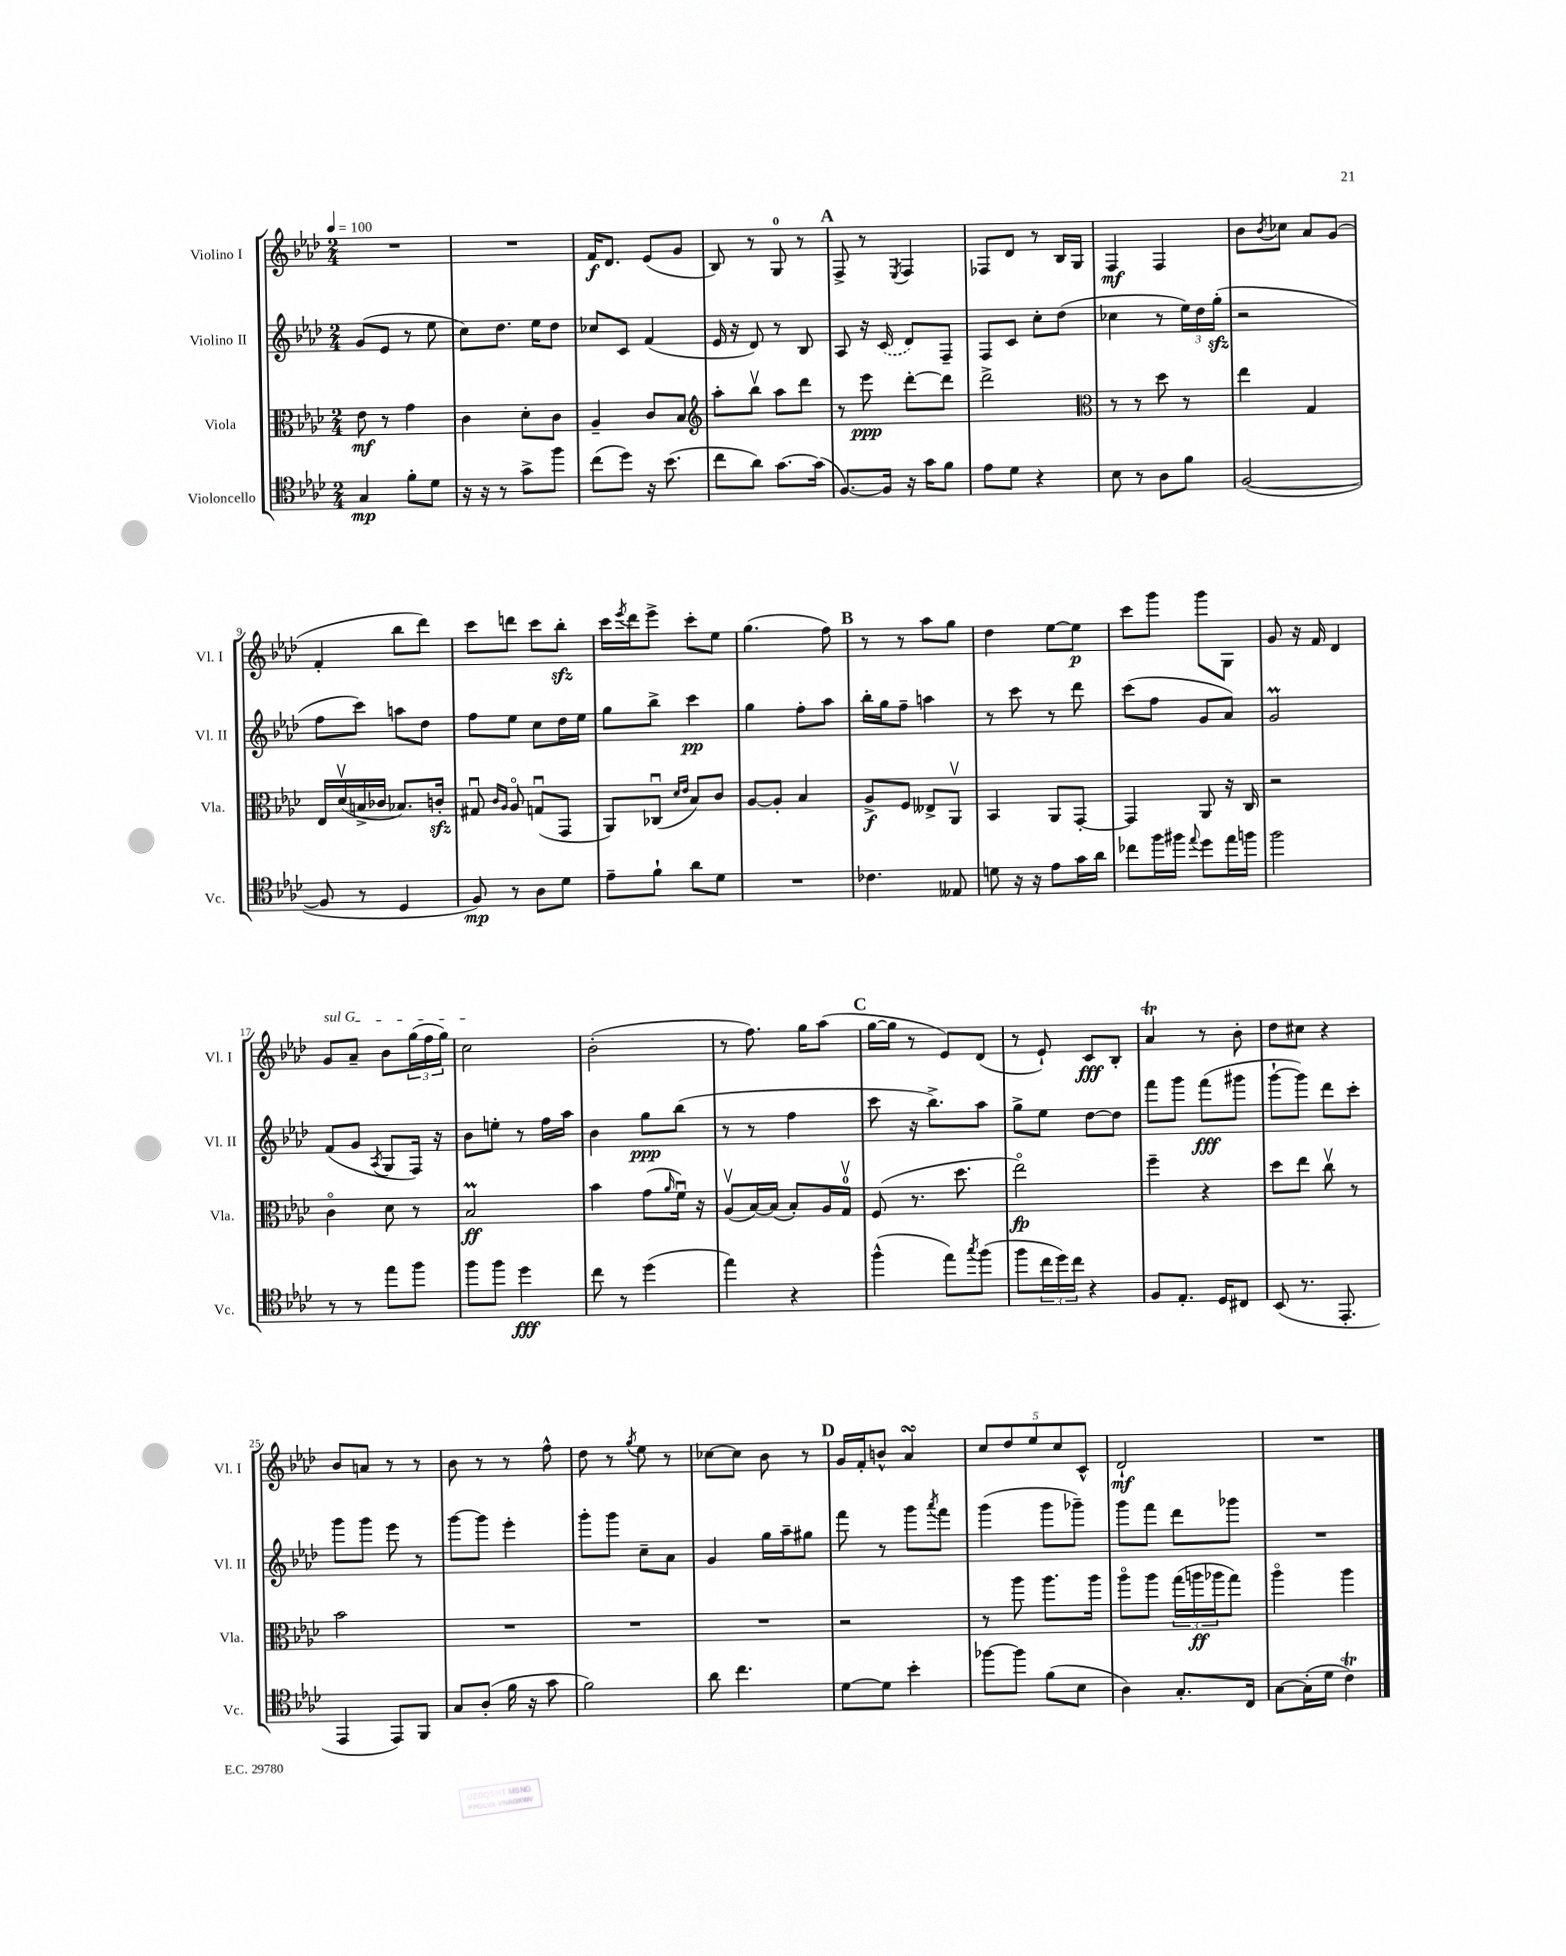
<<
\new StaffGroup <<
\new Staff = "s0" \with { instrumentName = "Violino I" shortInstrumentName = "Vl. I" } {
    \clef treble \key aes \major \numericTimeSignature \time 2/4 \tempo 4 = 100
    R2 |
    R2 |
    f'16\f des'8. ees'8( g'8 |
    bes8) r8 g8-0 r8 |
    \mark \markup { \bold "A" } f8-> r8 \acciaccatura { ees8 } f4 |
    fes8 des'8 r8 bes16 g16 |
    f4\mf f4 |
    bes'8 \acciaccatura { bes'8 } ces''8 aes'8 g'8( |
    f'4-. bes''8 des'''8) |
    c'''8 d'''8 c'''8 bes''8-.\sfz |
    c'''16 \acciaccatura { ees'''8 } des'''16 ees'''8-> c'''8-. ees''8 |
    g''4.( f''8) |
    \mark \markup { \bold "B" } r8 r8 aes''8 g''8 |
    des''4 ees''8~ ees''8\p |
    c'''8 g'''8 g'''8 g8 |
    g'8 r16 f'16 des'4 |
    \once \override TextSpanner.bound-details.left.text = \markup { \italic "sul G" } g'8\startTextSpan aes'8-- bes'8 \tuplet 3/2 { g''16( f''16 g''16) } |
    c''2\stopTextSpan |
    bes'2-.( |
    r8 f''8.) g''16 aes''8( |
    \mark \markup { \bold "C" } g''16~ g''16 r8 ees'8) des'8( |
    r8 ees'8-!) c'8\fff bes8-. |
    aes'4\trill r8 bes'8-. |
    des''8 cis''8 r4 |
    bes'8 a'8 r8 r8 |
    bes'8 r8 r8 f''8-^ |
    des''8 r8 \acciaccatura { g''8 } ees''8 r8 |
    ces''8~ ces''8 bes'8 r8 |
    \mark \markup { \bold "D" } g'16 f'16-. b'8-^ aes'4\turn |
    \tuplet 5/4 { c''8 des''8 ees''8 c''8 c'8-^ } |
    des'2-!\mf |
    R2 \bar "|." |
}
\new Staff = "s1" \with { instrumentName = "Violino II" shortInstrumentName = "Vl. II" } {
    \clef treble \key aes \major \numericTimeSignature \time 2/4
    g'8( ees'8 r8 ees''8 |
    c''8) des''8. ees''16 des''8 |
    ces''8 c'8 f'4( |
    ees'16 r16 des'8) r8 bes8 |
    \mark \markup { \bold "A" } aes8 r16 \once \slurDashed c'16( des'8) f8-- |
    f8 c'8 c''8-. des''8( |
    ces''4 r8 \tuplet 3/2 { ees''16) des''16 g''16-.\sfz( } |
    r2 |
    f''8 c'''8) a''8 des''8 |
    f''8 ees''8 c''8 des''16 ees''16 |
    g''8 bes''8-> c'''4\pp |
    g''4 f''8-. aes''8 |
    \mark \markup { \bold "B" } bes''16-. g''16 f''8-- a''4 |
    r8 c'''8 r8 des'''8 |
    c'''8( f''8 g'8 aes'8) |
    g'2\prall |
    f'8( g'8 \acciaccatura { aes8 } g8 f16) r16 |
    bes'8 e''8-. r8 f''16 aes''16 |
    bes'4 g''8\ppp bes''8( |
    r8 r8 f''4 |
    \mark \markup { \bold "C" } c'''8 r16 bes''8.->) aes''8 |
    g''8-> ees''8 des''8~ des''8 |
    f'''8 g'''8 f'''8\fff( gis'''8 |
    g'''8~-! g'''8) des'''8 c'''8-. |
    g'''8 g'''8 ees'''8 r8 |
    g'''8~ g'''8 ees'''4-. |
    g'''8-. g'''8 c''8-- aes'8 |
    g'4 g''16 aes''16-- gis''8 |
    \mark \markup { \bold "D" } f'''8 r8 g'''8 \acciaccatura { aes'''8 } f'''8 |
    g'''4( g'''8 ges'''8--) |
    g'''8 f'''8 des'''8 ges'''8 |
    R2 \bar "|." |
}
\new Staff = "s2" \with { instrumentName = "Viola" shortInstrumentName = "Vla." } {
    \clef alto \key aes \major \numericTimeSignature \time 2/4
    ees'8\mf r8 g'4 |
    c'4 des'8-. c'8 |
    aes4-- c'8 bes8 |
    \clef treble aes''8-. bes''8\upbow aes''8 des'''8 |
    \mark \markup { \bold "A" } r8 ees'''8\ppp des'''8~-. des'''8 |
    des'''2-> |
    \clef alto r8 r8 des''8 r8 |
    ees''4 g4 |
    ees16 des'16\upbow( b16-> ces'16 bes8.) c'16-.\sfz |
    gis8\downbow \grace { c'16 aes16 } aes8\flageolet g8\downbow( g,8 |
    aes,8) ces8\downbow( \grace { des'16 ees'16 } bes8) c'8 |
    aes8~ aes8-. bes4 |
    \mark \markup { \bold "B" } aes8->\f f8 eeses8-> aes,8\upbow |
    bes,4 aes,8 g,8~-. |
    g,4 aes,8 r16 c16 |
    r2 |
    c'4\flageolet des'8 r8 |
    bes2\prall\ff |
    bes'4 g'8( \grace { aes'16 } f'16\downbow) r16 |
    aes8\upbow( bes16~) bes16( bes8-.) aes16 g16-0\upbow |
    \mark \markup { \bold "C" } f8( r8. des''8. |
    ees''2\flageolet\fp) |
    f''4-- r4 |
    des''8 ees''8 c''8\upbow r8 |
    bes'2 |
    R2 |
    R2 |
    R2 |
    \mark \markup { \bold "D" } r2 |
    r8 aes''8 aes''8. aes''16 |
    aes''8\flageolet aes''8 \tuplet 3/2 { g''16( a''16\ff aes''16 } g''8) |
    aes''4\flageolet aes''4 \bar "|." |
}
\new Staff = "s3" \with { instrumentName = "Violoncello" shortInstrumentName = "Vc." } {
    \clef tenor \key aes \major \numericTimeSignature \time 2/4
    g4\mp f'8-. des'8 |
    r16 r16 r8 g'8-> f''8 |
    c''8( des''8) r16 bes'8.( |
    c''8 aes'8) g'8.~ g'16( |
    \mark \markup { \bold "A" } f8.~) f16 r16 g'16 f'8 |
    ees'8 des'8 r4 |
    bes8 r8 aes8 f'8 |
    f2~( |
    f8 r8 des4 |
    f8\mp) r8 aes8 des'8 |
    ees'8-- f'8-! aes'8 des'8 |
    R2 |
    \mark \markup { \bold "B" } ces'4. eeses8 |
    d'8 r16 r16 ees'8 g'16 aes'16 |
    ces''8 f''16 fis''16 \appoggiatura { ees''8 } des''8 ees''16 f''16 |
    f''2 |
    r8 r8 ees''8 f''8 |
    f''8 f''8 des''4\fff |
    c''8 r8 des''4( |
    ees''4) r4 |
    \mark \markup { \bold "C" } f''4-^( ees''8) \acciaccatura { g''8 } f''8( |
    f''8 \tuplet 3/2 { c''16 des''16) c''16 } r4 |
    f8 ees8.-. des16 cis8 |
    bes,8( r8. ees,8.-. |
    ees,4 ees,8) f,8 |
    g8 aes8-.( f'16 r16 g'8 |
    f'2) |
    aes'8 c''4. |
    \mark \markup { \bold "D" } des'8~ des'8 bes'4-. |
    fes''8~ fes''8 f'8( bes8 |
    aes4) g8.-. c16 |
    g8~ g16-.( des'16 c'4\trill) \bar "|." |
}
>>
>>
